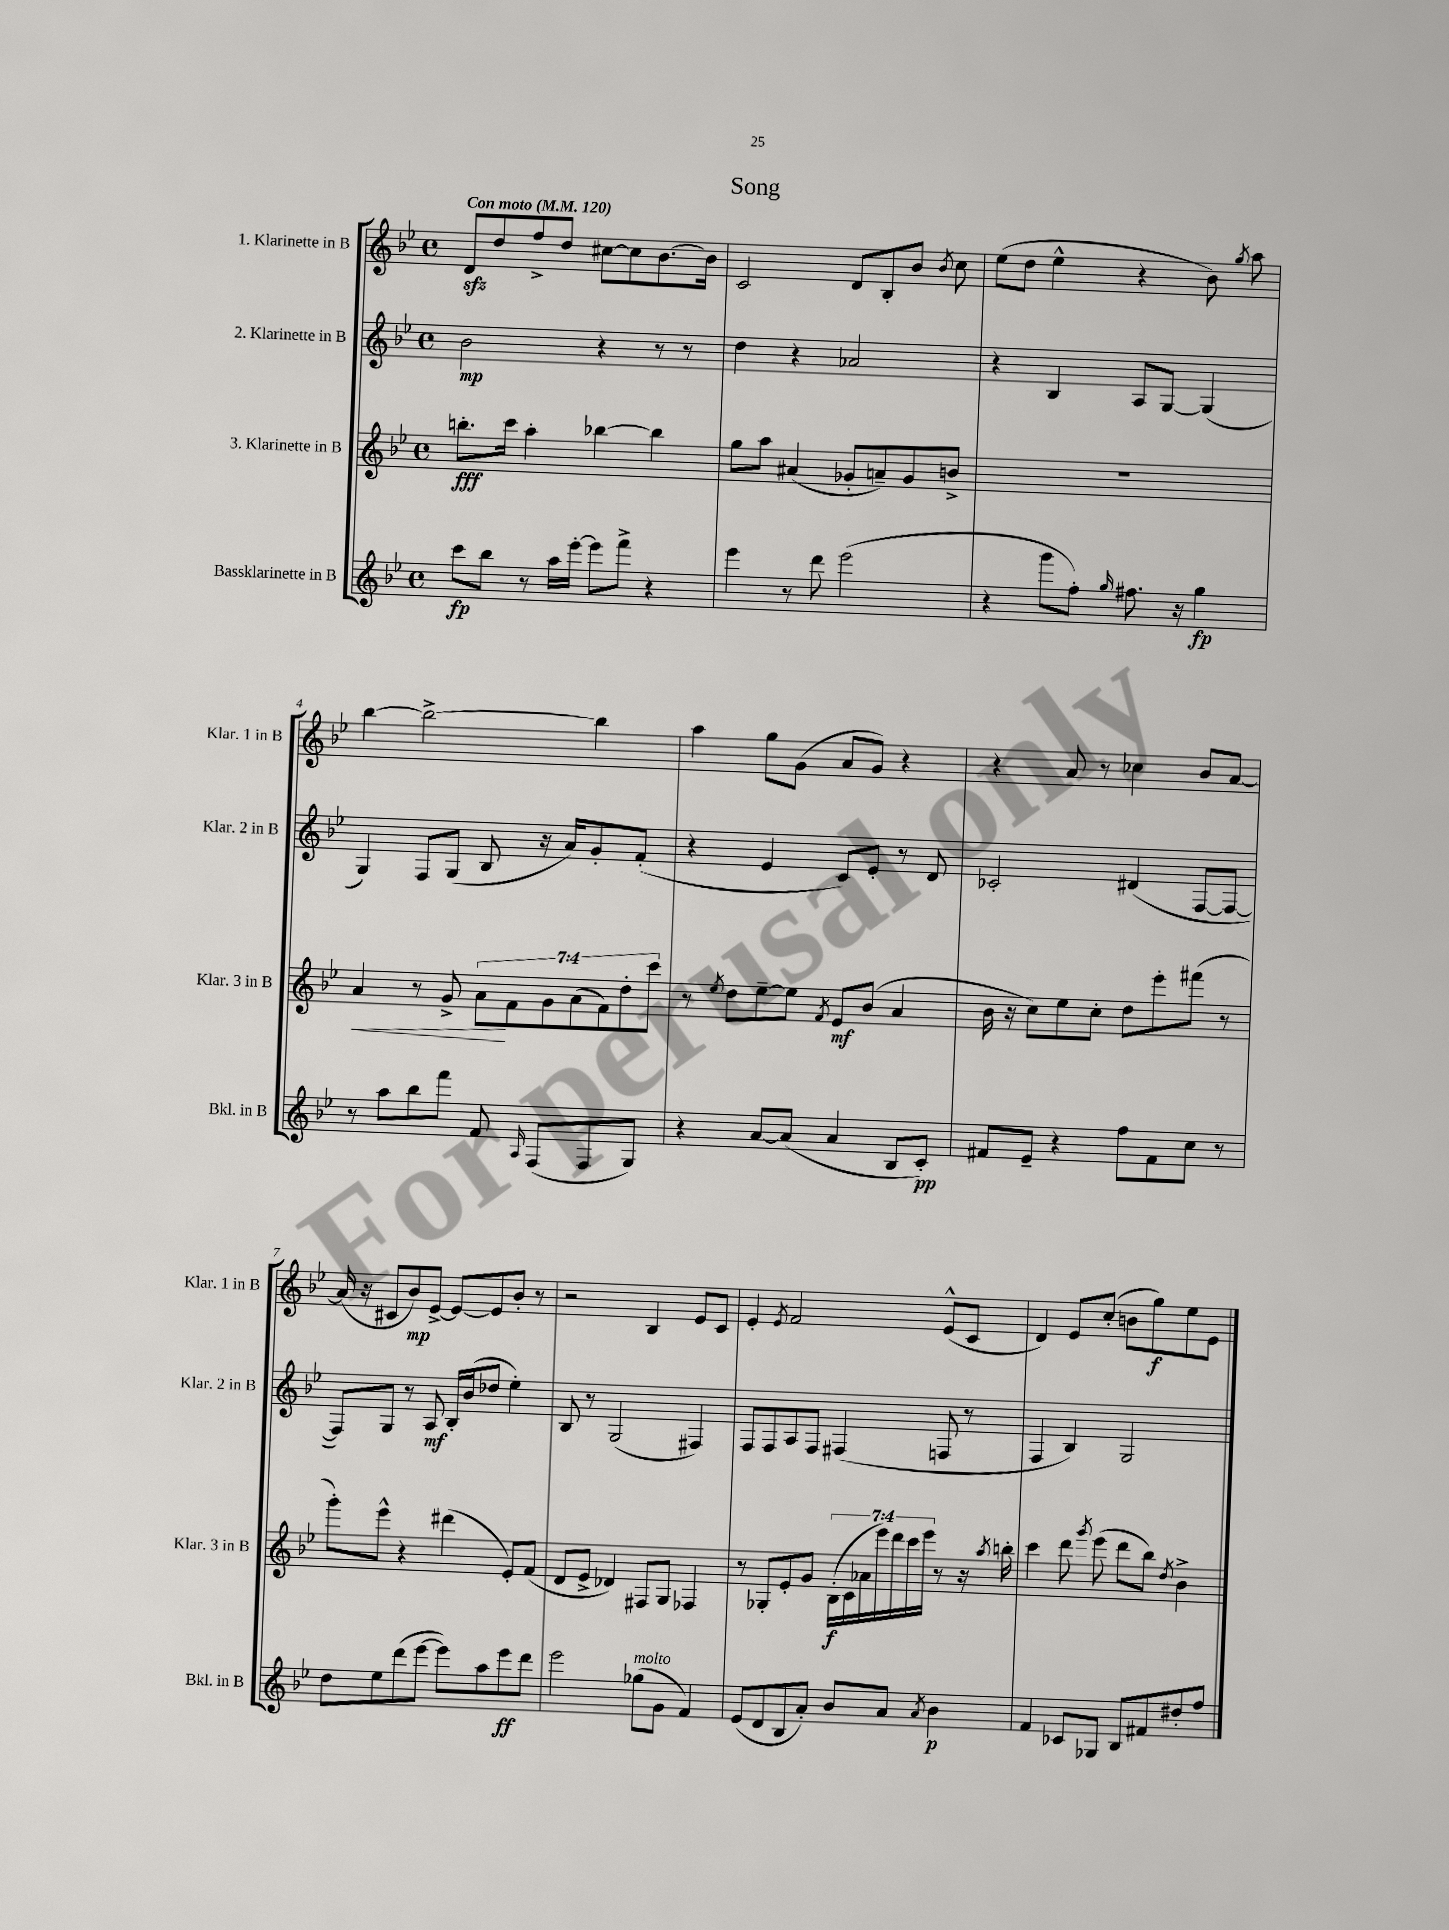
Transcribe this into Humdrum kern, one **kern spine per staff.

**kern	**dynam	**kern	**dynam	**kern	**dynam	**kern	**dynam
*part4	*part4	*part3	*part3	*part2	*part2	*part1	*part1
*staff4	*staff4	*staff3	*staff3	*staff2	*staff2	*staff1	*staff1
*I"Bassklarinette in B	*	*I"3. Klarinette in B	*	*I"2. Klarinette in B	*	*I"1. Klarinette in B	*
*I'Bkl. in B	*	*I'Klar. 3 in B	*	*I'Klar. 2 in B	*	*I'Klar. 1 in B	*
*clefG2	*	*clefG2	*	*clefG2	*	*clefG2	*
*k[b-e-]	*	*k[b-e-]	*	*k[b-e-]	*	*k[b-e-]	*
*M4/4	*	*M4/4	*	*M4/4	*	*M4/4	*
*met(c)	*	*met(c)	*	*met(c)	*	*met(c)	*
*MM120	*	*MM120	*	*MM120	*	*MM120	*
=1	=1	=1	=1	=1	=1	=1	=1
!	!	!	!	!	!	!LO:TX:a:B:t=Con moto	!
8ccc\L	fp	8.bbn'\L	fff	2b-\	mp	8dzz/L	.
8bb-\J	.	.	.	.	.	8dd/	.
.	.	16ccc\Jk	.	.	.	.	.
8r	.	4aa'\	.	.	.	8ff^/	.
16aa\LL	.	.	.	.	.	8dd/J	.
[16eee-'\JJ	.	.	.	.	.	.	.
8eee-\L]	.	[4bb-X\	.	4r	.	[8cc#X\L	.
8fff^\J	.	.	.	.	.	8cc#\]	.
4r	.	4bb-\]	.	8r	.	[8.b-\	.
.	.	.	.	8r	.	.	.
.	.	.	.	.	.	16b-\Jk]	.
=2	=2	=2	=2	=2	=2	=2	=2
4eee-\	.	8gg\L	.	4dd\	.	2c/	.
.	.	8aa\J	.	.	.	.	.
8r	.	(4a#X/	.	4r	.	.	.
8ddd\	.	.	.	.	.	.	.
(2eee-\	.	8g-X'/L	.	2a-X/	.	8d/L	.
.	.	8an~/)	.	.	.	8B-'/	.
.	.	8g-/	.	.	.	8b-/J	.
.	.	.	.	.	.	8qb-/	.
.	.	8bn^/J	.	.	.	8cc\	.
=3	=3	=3	=3	=3	=3	=3	=3
4r	.	1r	.	4r	.	(8ee-\L	.
.	.	.	.	.	.	8dd\J	.
8ggg\L	.	.	.	4B-/	.	4ee-^^\	.
8ff'\J)	.	.	.	.	.	.	.
16qqgg/	.	.	.	.	.	.	.
8.ff#X\	.	.	.	8A/L	.	4r	.
.	.	.	.	[8G/J	.	.	.
16r	.	.	.	.	.	.	.
4gg\	fp	.	.	(4G/]	.	8b-\)	.
.	.	.	.	.	.	8qgg/	.
.	.	.	.	.	.	8aa\	.
!!LO:LB:g=z
=4	=4	=4	=4	=4	=4	=4	=4
!	!	!	!LO:HP:b	!	!	!	!
8r	.	4a/	<	4G/)	.	[4bb-\	.
8aa\L	.	.	.	.	.	.	.
8bb-\	.	8r	.	8F/L	.	2bb-^\_	.
8fff\J	.	8g^/	.	(8G/J	.	.	.
8f/	.	14a\L	.	8B-/	.	.	.
.	.	14f\	[	.	.	.	.
16qqA/	.	.	.	.	.	.	.
(8F/L	.	.	.	16r	.	.	.
.	.	14g\	.	.	.	.	.
.	.	.	.	16a/KL)	.	.	.
.	.	(14a\	.	.	.	.	.
8F/	.	.	.	8g'/	.	4bb-\]	.
.	.	14f\)	.	.	.	.	.
.	.	14dd'\	.	.	.	.	.
8G/J)	.	.	.	(8f'/J	.	.	.
.	.	14ccc\J	.	.	.	.	.
=5	=5	=5	=5	=5	=5	=5	=5
4r	.	8r	.	4r	.	4aa\	.
.	.	8qee-/	.	.	.	.	.
.	.	8dd\L	.	.	.	.	.
[8a/L	.	[8ee-~\	.	4e-/	.	8gg\L	.
(8a/J]	.	8ee-\J]	.	.	.	(8g\J	.
.	.	8qf/	.	.	.	.	.
4a/	.	8e-/L	mf	8c/L)	.	8a/L	.
.	.	(8b-/J	.	8e-'/J	.	8g/J)	.
8B-/L	.	4a/	.	8r	.	4r	.
8c'/J)	pp	.	.	8d/	.	.	.
=6	=6	=6	=6	=6	=6	=6	=6
8f#X/L	.	16b-\	.	2c-X'/	.	4r	.
.	.	16r	.	.	.	.	.
8e-~/J	.	8cc\L)	.	.	.	.	.
4r	.	8ee-\	.	.	.	8a/	.
.	.	8cc'\J	.	.	.	8r	.
8ff\L	.	8dd\L	.	(4d#X/	.	4cc-X\	.
8f#\	.	8eee-'\	.	.	.	.	.
8cc\J	.	(8fff#X\J	.	[8F/L	.	8b-/L	.
8r	.	8r	.	8F/J_	.	[8a/J	.
!!LO:LB:g=z
=7	=7	=7	=7	=7	=7	=7	=7
8dd\L	.	8ggg'\L)	.	8F/L])	.	(16a/]	.
.	.	.	.	.	.	16r	.
8ee-\	.	8eee-^^\J	.	8G/J	.	8c#X/L	.
(8ddd\	.	4r	.	8r	.	8b-/)	mp
[8eee-\J	.	.	.	8A/	mf	[8e-^/J	.
8eee-\L])	.	(4ddd#X\	.	16B-'/LL	.	8e-/L_	.
.	.	.	.	(16b-/J	.	.	.
8aa\	.	.	.	8dd-X/J	.	8e-/]	.
8eee-\	ff	8e-'/L)	.	4ee-'\)	.	8b-'/J	.
8ddd\J	.	(8f/J	.	.	.	8r	.
=8	=8	=8	=8	=8	=8	=8	=8
2eee-\	.	8d/L	.	8B-/	.	2r	.
.	.	8e-^/J	.	8r	.	.	.
.	.	4d-X/)	.	(2G/	.	.	.
!LO:TX:a:i:t=molto	!	!	!	!	!	!	!
(8gg-X\L	.	8F#X/L	.	.	.	4B-/	.
8g\J	.	8G/J	.	.	.	.	.
4f/)	.	4F-X/	.	4F#X/)	.	8e-/L	.
.	.	.	.	.	.	8c/J	.
=9	=9	=9	=9	=9	=9	=9	=9
(8e-/L	.	8r	.	8F/L	.	4e-'/	.
8d/	.	8G-X'/L	.	8F/	.	.	.
.	.	.	.	.	.	8qe-/	.
8B-/	.	8e-'/	.	8A/	.	2f/	.
8a'/J)	.	8g/J	.	8F/J	.	.	.
8b-/L	.	(28B-'\LL	f	(4F#X/	.	.	.
.	.	28c\	.	.	.	.	.
.	.	28a-X\	.	.	.	.	.
.	.	28eee-\)	.	.	.	.	.
8a/J	.	.	.	.	.	.	.
.	.	28ddd\	.	.	.	.	.
.	.	28ccc\	.	.	.	.	.
.	.	28eee-\JJ	.	.	.	.	.
8qa/	.	.	.	.	.	.	.
4b-\	p	8r	.	8Fn/	.	(8e-^^/L	.
.	.	16r	.	8r	.	8c/J	.
.	.	8qaa/	.	.	.	.	.
.	.	16bbn'\	.	.	.	.	.
=10	=10	=10	=10	=10	=10	=10	=10
4f/	.	4ccc\	.	4F/	.	4d/)	.
8c-X/L	.	8ddd\	.	4B-/)	.	8e-/L	.
.	.	8qggg/	.	.	.	.	.
8G-X/J	.	(8eee-\	.	.	.	(8cc'/J	.
8B-/L	.	8ddd\L	.	2G/	.	8bn\L	.
8f#X/	.	8bb-\J)	.	.	.	8gg\)	f
.	.	8qdd/	.	.	.	.	.
8dd#X'/	.	4b-^\	.	.	.	8ee-\	.
8ff/J	.	.	.	.	.	8e-\J	.
==	==	==	==	==	==	==	==
*-	*-	*-	*-	*-	*-	*-	*-
